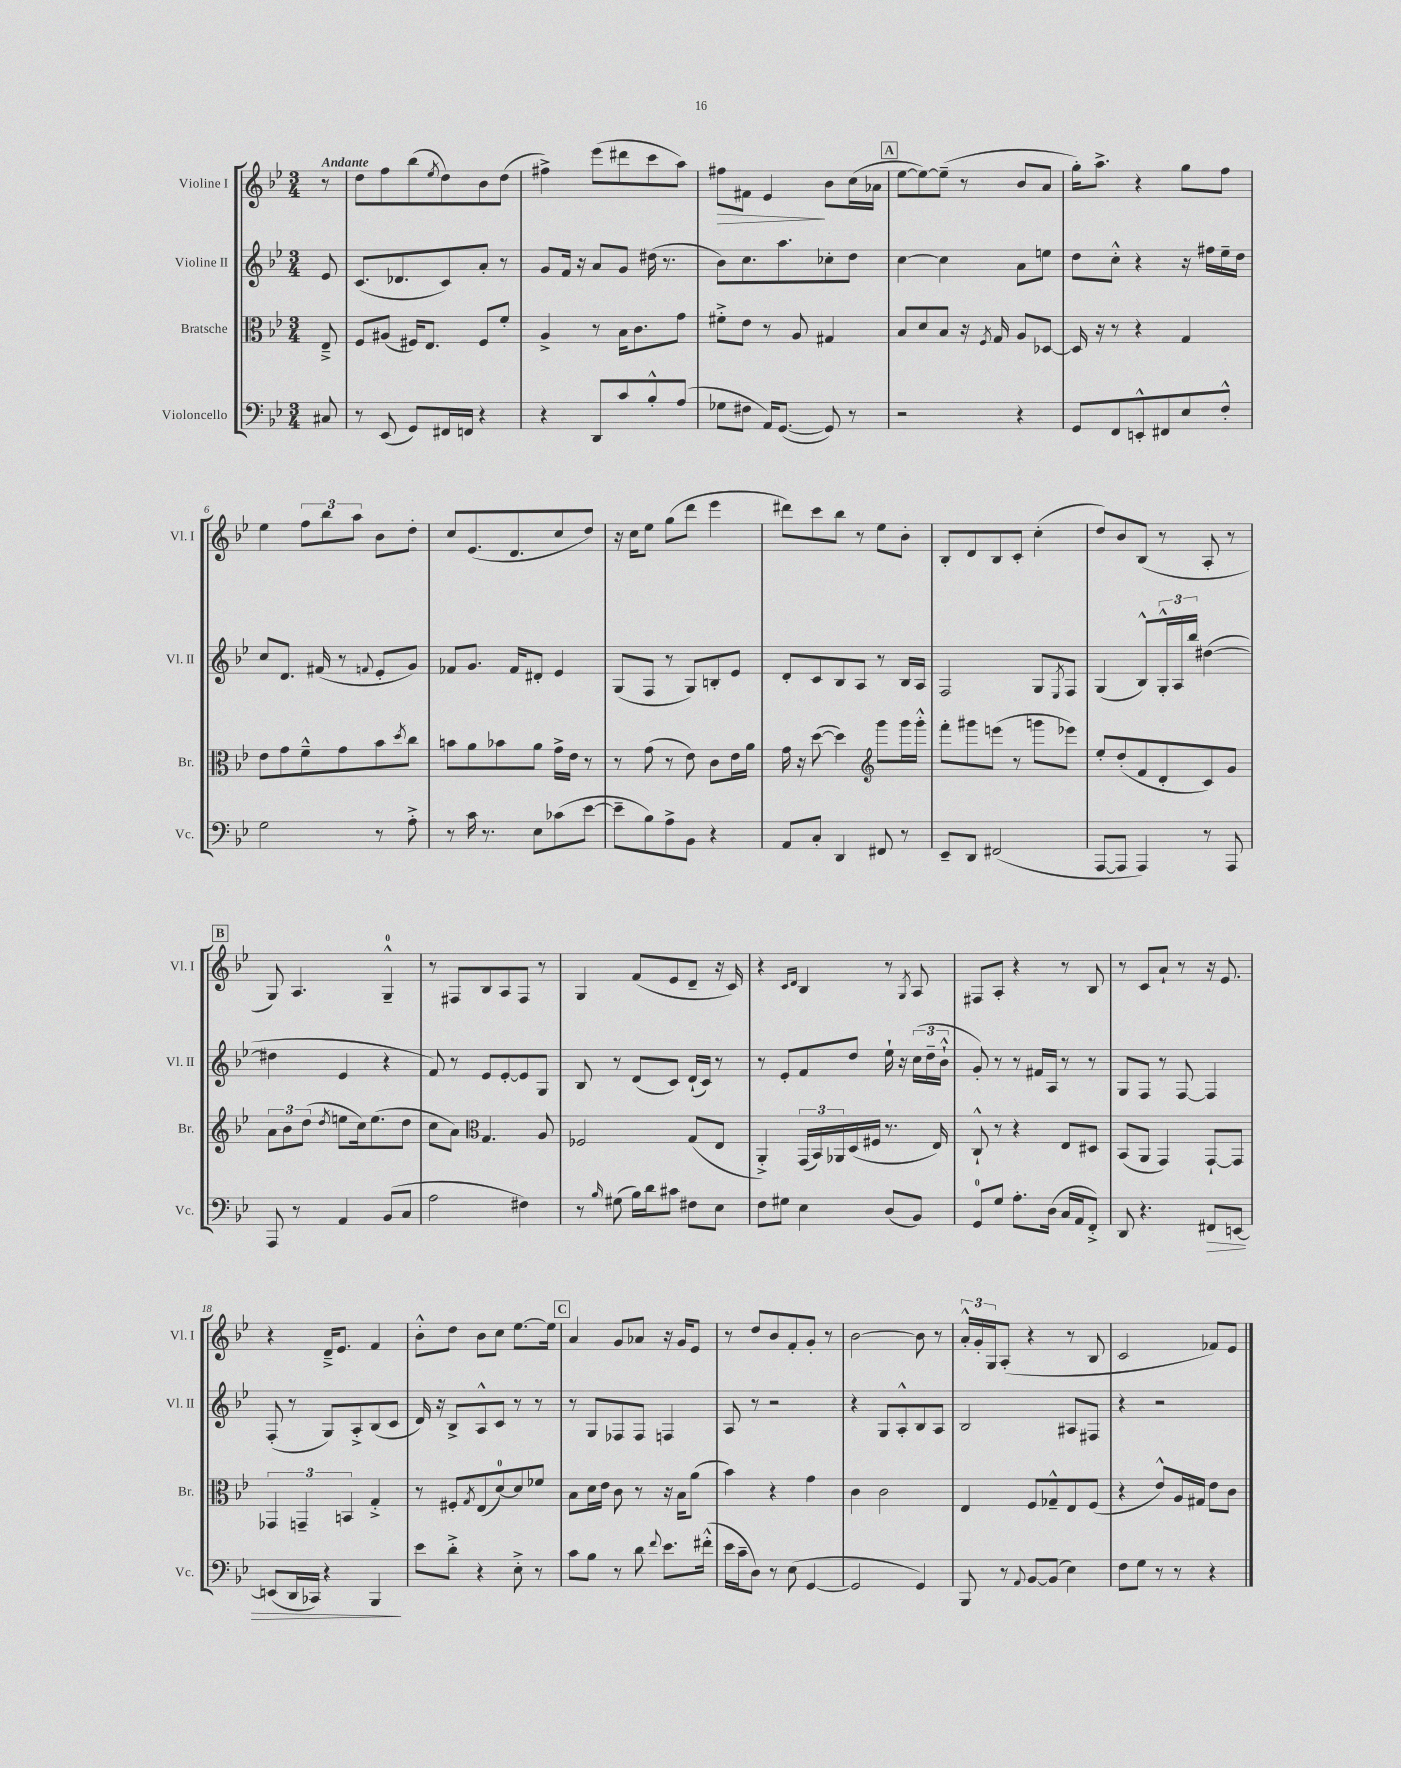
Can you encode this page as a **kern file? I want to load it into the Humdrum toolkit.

**kern	**kern	**kern	**kern
*staff4	*staff3	*staff2	*staff1
*clefF4	*clefC3	*clefG2	*clefG2
*k[b-e-]	*k[b-e-]	*k[b-e-]	*k[b-e-]
*M3/4	*M3/4	*M3/4	*M3/4
8C#/	8E-~^/	8e-/	8r
=	=	=	=
8r	8F/L	(8.c/L	8dd\L
(8EE-/	(8A#/J	.	8ff\
.	.	8.d-/	.
8GG/L)	16F#/LK)	.	(8bb-\
.	8.E-/J	.	.
.	.	.	8qee-/
16FF#/L	.	8c/)	8dd\)
16FF/JJ	.	.	.
4r	8F#/L	8a'/J	8b-\
.	8f'/J	8r	(8dd\J
=	=	=	=
4r	4A^/	8g/L	4ff#^\)
.	.	16f/Jk	.
.	.	16r	.
8DD/L	8r	8a/L	(8eee-\L
8c/	16B-\LK	8g/J	8ddd#\
.	8.c\	.	.
8B-'^^/	.	(16dd#\	8ccc\
.	.	8.r	.
(8A/J	8g\J	.	8aa\J)
=	=	=	=
8G-\L	8f#'^\L	8b-\L)	8ff#\L
8F#\J	8e-\J	8.cc\	8f#\J
16AA/LK)	8r	.	4e-/
([8.GG/J	.	8.aa\	.
.	8A/	.	.
8GG/])	4G#/	8cc-'\	8b-\L
8r	.	8dd\J	(16cc\L
.	.	.	16a-\JJ
=	=	=	=
2r	8B-/L	[4cc\	[8ee-\L
.	8d/	.	8ee-\_)
.	8B-/J	4cc\]	(8ee-~\]J
.	16r	.	8r
.	8qF/	.	.
.	16G/	.	.
4r	8A/L	8a\L	8b-/L
.	[8D-/J	8ee\J	8a/J
=	=	=	=
8GG/L	16D-/]	8dd\L	16gg'\LK)
.	16r	.	8.aa^\J
8FF/	8r	8cc'^^\J	.
8EE'^^/	4r	4r	4r
8FF#/	.	.	.
8E-/	4G/	16r	8gg\L
.	.	16ff#\LL	.
8F'^^/J	.	16ee-~\	8ff\J
.	.	16dd\JJ	.
=	=	=	=
2G\	8e-\L	8cc/L	4ee-\
.	8g\	8.d/J	.
.	8f~^^\	.	12ff\L
.	.	(16f#/	.
.	.	.	12bb-\
.	8g\	8r	.
.	.	.	12aa\J
.	.	8qqf/	.
8r	8b-\	8e-'/L	8b-\L
.	8qdd/	.	.
8A'^\	8cc\J	8g/J)	8dd'\J
=	=	=	=
8r	8b\L	8f-/L	8cc/L
16c\	8a\	8.g/J	(8.e-/
8.r	.	.	.
.	8b-\	.	.
.	.	16f-/LK	8.d/
8E-\L	8a\J	8d#'/J	.
(8c-\	16g^\LL	4e-/	8cc/
.	16e-\JJ	.	.
[8e-\J	8r	.	8dd/J)
=	=	=	=
8e-~\]L	8r	(8G/L	16r
.	.	.	16cc\LK
8B-\)	(8g\	8F/J	8ee-\J
8A^\	8r	8r	(8gg\L
8BB-\J	8e-\)	8G/L)	8ddd\J
4r	8c\L	8B'/	4eee-\
.	16e-\L	8e-/J	.
.	16a\JJ	.	.
=	=	=	=
8AA/L	16g\	8d'/L	8ddd#\L)
.	16r	.	.
8C'/J	([8dd\	8c/	8ccc\
4DD/	4dd\])	8B-/	8bb-\J
.	.	8A/J	8r
*	*clefG2	*	*
8FF#/	8ggg\L	8r	8ee-\L
8r	16ggg\L	16B-/LL	8b-'\J
.	16ggg'^^\JJ	16A/JJ	.
=	=	=	=
8EE-~/L	8fff'\L	2F/	8B-'/L
8DD/J	8ggg#\	.	8d/
(2FF#/	(8eee\J	.	8B-/
.	8r	.	8c'/J
.	8ggg\L	8G/L	(4cc'\
.	.	8qE-/	.
.	8eee-\J)	8F/J	.
=	=	=	=
[8AAA/L	8ee-'/L	(4G/	8dd/L)
8AAA/]J	(8dd'/	.	8b-/
4AAA/)	8f/	8B-^^/L)	(8B-/J
.	8d'/	24G'^^/L	8r
.	.	24A/	.
.	.	24bb-/JJ	.
8r	8c/)	([4dd#\	8A'/
8AAA/	8g/J	.	8r
=	=	=	=
8AAA/	12a\L	4dd#\]	8G/)
.	12b-\	.	.
8r	.	.	4.A/
.	(12dd\J	.	.
.	8qdd/	.	.
4AA/	8ee\L	4e-/	.
.	16cc\k)	.	.
.	(8.ee\	.	.
(8BB-/L	.	4r	4G~^^/
8C/J	8dd\J	.	.
=	=	=	=
2A\	8cc\L	8f/)	8r
.	8a\J)	8r	8F#/L
*	*clefC3	*	*
.	4.G/	8e-/L	8B-/
.	.	[8e-'/	8A/
4F#\)	.	8e-/]	8F#/J
.	8A/	8G/J	8r
=	=	=	=
8r	2F-/	8B-/	4G/
16qqB-/	.	.	.
(8G#\	.	8r	.
16B-\LL)	.	(8d/L	(8f/L
16d\J	.	.	.
8c#\J	.	8c/J)	8e-/
8F#\L	(8G/L	(16d`/LL	8d~/J
.	.	16c/JJ)	.
8E-\J	8E-/J	8r	16r
.	.	.	16c/)
=	=	=	=
8F\L	4AA'^/)	8r	4r
8G#\J	.	8e-'/L	.
.	.	.	16qqc/LL
.	.	.	16qqd/JJ
4E-\	(24GG/LL	8f/	4B-/
.	24BB-/)	.	.
.	24AA-/	.	.
.	(16D/	8dd/J	.
.	16F#/JJ	.	.
(8D/L	8.r	16ee-`\	8r
.	.	16r	.
.	.	.	8qG/
8BB-/J)	.	(24cc\LL	8A/
.	.	24dd~\	.
.	16E-/)	.	.
.	.	24b-`^^\JJ	.
=	=	=	=
8GG/L	8C`^^/	8g'/)	8F#/L
8G/J	8r	8r	8A'/J
8.A'\L	4r	8r	4r
.	.	16f#/LL	.
(16D\Jk	.	16A/JJ	.
16C/LL	8E-/L	8r	8r
16AA/J	.	.	.
8FF'^/J)	8D#/J	8r	8B-/
=	=	=	=
8DD/	(8BB-/L	8G/L	8r
4.r	8AA/J	8F/J	8c/L
.	4GG/)	8r	8a`/J
.	.	[8F/	8r
8FF#/L	[8GG`/L	4F/]	16r
.	.	.	8.e-/
[8EE/J	8GG/]J	.	.
=	=	=	=
(8EE/]L	6GG-/	(8F'/	4r
16DD/L	.	8r	.
.	6GG~/	.	.
16CC-/JJ)	.	.	.
4r	.	8G/L)	16d~^/LK
.	.	.	8.e-/J
.	6BB/	.	.
.	.	8A'^/	.
4BBB-/	4G'^/	(8B-/	4f/
.	.	8c/J	.
=	=	=	=
8e-\L	8r	16d/)	8b-'^^\L
.	.	16r	.
8d'^\J	8F#'/L	8B-^/L	8dd\J
.	8qG/	.	.
4r	(8E-/	8A^^/	8b-\L
.	[8d/)	8c/J	8cc\J
8E-'^\	8d/]	8r	[8.ee-\L
8r	8f-/J	8r	.
.	.	.	16ee-\]Jk
=	=	=	=
8c\L	8B-\L	8r	4a/
8B-\J	16d\L	8G/L	.
.	16e-\JJ	.	.
8r	8c\	8F-/	8g/L
8d\	8r	8F-/J	8a-/J
8qqf/	.	.	.
8.e-\L	16r	4F/	16r
.	16B-\LK	.	16g/LK
.	(8a\J	.	8e-/J
(16f#'^^\Jk	.	.	.
=	=	=	=
16e-\LL	4b-\)	8A/	8r
16c~\J	.	.	.
8D\J)	.	8r	8dd/L
8r	4r	2r	8b-/
(8E-\	.	.	8f'/
[4GG/	4g\	.	8g'/J
.	.	.	8r
=	=	=	=
2GG/]	4c\	4r	[2b-\
.	2c\	8G/L	.
.	.	8A'^^/	.
4GG/)	.	8B-/	8b-\]
.	.	8A/J	8r
=	=	=	=
8BBB-/	4E-/	2B-/	24a'^^/LL
.	.	.	24g'/
.	.	.	24G/J
8r	.	.	(8A'/J
8qqAA/	.	.	.
[8BB-/L	8F/L	.	4r
(8BB-/]J	8G-~^^/	.	.
4E-\)	8E-/	8A#/L	8r
.	(8F/J	8F#/J	8B-/
=	=	=	=
8F\L	4r	4r	2c/
8G\J	.	.	.
8r	8e-^^/L)	2r	.
8r	16A/L	.	.
.	16G#/JJ	.	.
4r	8e-\L	.	8f-/L)
.	8c\J	.	8e-/J
==	==	==	==
*-	*-	*-	*-
